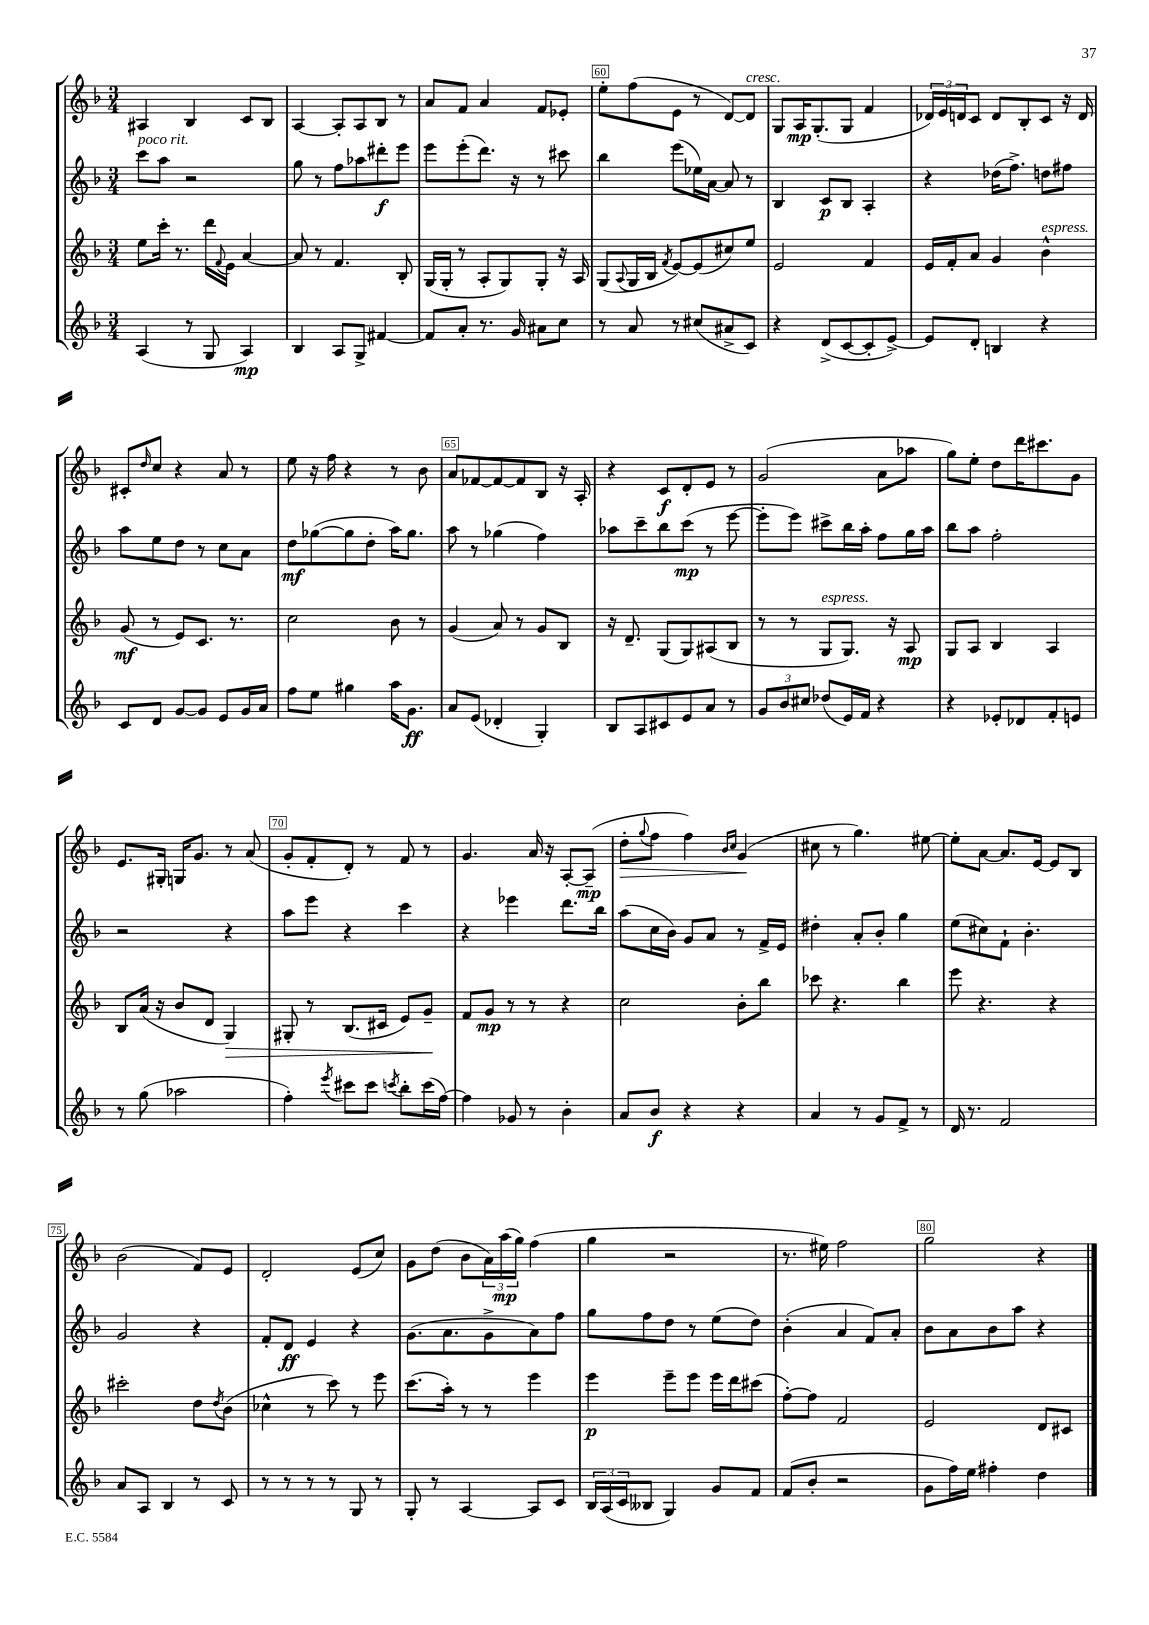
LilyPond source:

<<
\new StaffGroup <<
\new Staff = "s0" {
    \clef treble \key f \major \numericTimeSignature \time 3/4
    ais4 bes4 c'8 bes8 |
    a4~ a8-. a8 bes8 r8 |
    a'8 f'8 a'4 f'8 ees'8-. |
    e''8-. f''8( e'8 r8 d'8~) d'8^\markup { \italic "cresc." } |
    g8 a16\mp g8.-.( g8 f'4 |
    \tuplet 3/2 { des'16) e'16 d'16 } c'8 d'8 bes8-. c'8 r16 d'16 |
    cis'8-. \grace { d''16 } c''8 r4 a'8 r8 |
    e''8 r16 f''16 r4 r8 bes'8 |
    a'8 fes'8~ fes'8~ fes'8 bes8 r16 a16-. |
    r4 c'8\f d'8-. e'8 r8 |
    g'2( a'8 aes''8 |
    g''8) e''8-. d''8 d'''16 cis'''8. g'8 |
    e'8. gis16-. g16 g'8. r8 a'8( |
    g'8-. f'8-. d'8-.) r8 f'8 r8 |
    g'4. a'16 r16 a8~-. a8--\mp( |
    d''8-.\> \appoggiatura { g''8 } f''8 f''4) \grace { bes'16 c''16 } g'4\!( |
    cis''8 r8 g''4.) eis''8~ |
    eis''8-. a'8~ a'8. e'16~ e'8 bes8 |
    bes'2( f'8) e'8 |
    d'2-. e'8( c''8) |
    g'8 d''8( bes'8 \tuplet 3/2 { a'16) a''16\mp( g''16) } f''4( |
    g''4 r2 |
    r8. eis''16) f''2 |
    g''2 r4 \bar "|." |
}
\new Staff = "s1" {
    \clef treble \key f \major \numericTimeSignature \time 3/4
    c'''8^\markup { \italic "poco rit." } a''8 r2 |
    g''8 r8 f''8 aes''8 dis'''8-.\f e'''8 |
    e'''8 e'''8-.( d'''8.) r16 r8 cis'''8 |
    bes''4 e'''8( ees''16) a'16~ a'8 r8 |
    bes4 c'8\p bes8 a4-. |
    r4 des''16( f''8.->) d''8 fis''8 |
    a''8 e''8 d''8 r8 c''8 a'8 |
    d''8\mf ges''8~( ges''8 d''8-. a''16) ges''8. |
    a''8 r8 ges''4( f''4) |
    aes''8 c'''8-- bes''8 c'''8\mp( r8 e'''8~ |
    e'''8-. e'''8) cis'''8-> bes''16 a''16-. f''8 g''16 a''16 |
    bes''8 a''8 f''2-. |
    r2 r4 |
    a''8 e'''8 r4 c'''4 |
    r4 ees'''4 d'''8. bes''16 |
    a''8( c''16 bes'16) g'8 a'8 r8 f'16-> e'16 |
    dis''4-. a'8-. bes'8-. g''4 |
    e''8( cis''8) f'8-! bes'4.-. |
    g'2 r4 |
    f'8-. d'8\ff e'4 r4 |
    g'8.( a'8. g'8-> a'8) f''8 |
    g''8 f''8 d''8 r8 e''8( d''8) |
    bes'4-.( a'4 f'8) a'8-. |
    bes'8 a'8 bes'8 a''8 r4 \bar "|." |
}
\new Staff = "s2" {
    \clef treble \key f \major \numericTimeSignature \time 3/4
    e''8 c'''16-. r8. d'''16 \appoggiatura { f'8 } e'16 a'4~ |
    a'8 r8 f'4. bes8-. |
    g16( g16-. r8 a8-. g8) g8-. r16 a16 |
    g8( \appoggiatura { a8 } g16 bes16 \acciaccatura { f'8 } e'8~) e'8( cis''8) e''8 |
    e'2 f'4 |
    e'16 f'16-. a'8 g'4 bes'4-^^\markup { \italic "espress." } |
    g'8\mf( r8 e'8) c'8. r8. |
    c''2 bes'8 r8 |
    g'4( a'8) r8 g'8 bes8 |
    r16 d'8.-- g8( g8) ais8( bes8 |
    r8 r8 g8^\markup { \italic "espress." } g8.) r16 a8\mp |
    g8 a8 bes4 a4 |
    bes8 a'16( r16 bes'8 d'8 g4\>) |
    gis8-. r8 bes8.( cis'16 e'8) g'8--\! |
    f'8 g'8\mp r8 r8 r4 |
    c''2 bes'8-. bes''8 |
    ces'''8 r4. bes''4 |
    e'''8 r4. r4 |
    cis'''2-. d''8 \acciaccatura { d''8 } bes'8( |
    ces''4-^ r8 c'''8) r8 e'''8 |
    c'''8.( a''16-.) r8 r8 e'''4 |
    e'''4\p e'''8-- e'''8 e'''16 d'''16 cis'''8( |
    f''8~-.) f''8 f'2 |
    e'2 d'8 cis'8 \bar "|." |
}
\new Staff = "s3" {
    \clef treble \key f \major \numericTimeSignature \time 3/4
    a4( r8 g8 a4\mp) |
    bes4 a8 g8-> fis'4~ |
    fis'8 a'8-. r8. g'16 ais'8 c''8 |
    r8 a'8 r8 cis''8( ais'8-> c'8) |
    r4 d'8->( c'8~ c'8-. e'8~->) |
    e'8 d'8-. b4 r4 |
    c'8 d'8 g'8~ g'8 e'8 g'16 a'16 |
    f''8 e''8 gis''4 a''16 g'8.\ff |
    a'8 e'8( des'4-. g4-.) |
    bes8 a8 cis'8 e'8 a'8 r8 |
    \tuplet 3/2 { g'8 bes'8 cis''8 } des''8( e'16) f'16 r4 |
    r4 ees'8-. des'8 f'8-. e'8 |
    r8 g''8( aes''2 |
    f''4-.) \acciaccatura { e'''8 } cis'''8 cis'''8 \acciaccatura { c'''8 } bes''8-. c'''16( f''16~) |
    f''4 ges'8 r8 bes'4-. |
    a'8 bes'8\f r4 r4 |
    a'4 r8 g'8 f'8-> r8 |
    d'16 r8. f'2 |
    a'8 a8 bes4 r8 c'8 |
    r8 r8 r8 r8 g8 r8 |
    g8-. r8 a4~ a8 c'8 |
    \tuplet 3/2 { bes16 a16( c'16 } beses8 g4) g'8 f'8 |
    f'8( bes'8-. r2 |
    g'8 f''16) e''16 fis''4-. d''4 \bar "|." |
}
>>
>>
\layout { \context { \Score currentBarNumber = #57 \override BarNumber.break-visibility = ##(#f #t #t) barNumberVisibility = #(every-nth-bar-number-visible 5) \override BarNumber.stencil = #(make-stencil-boxer 0.1 0.3 ly:text-interface::print) } }
